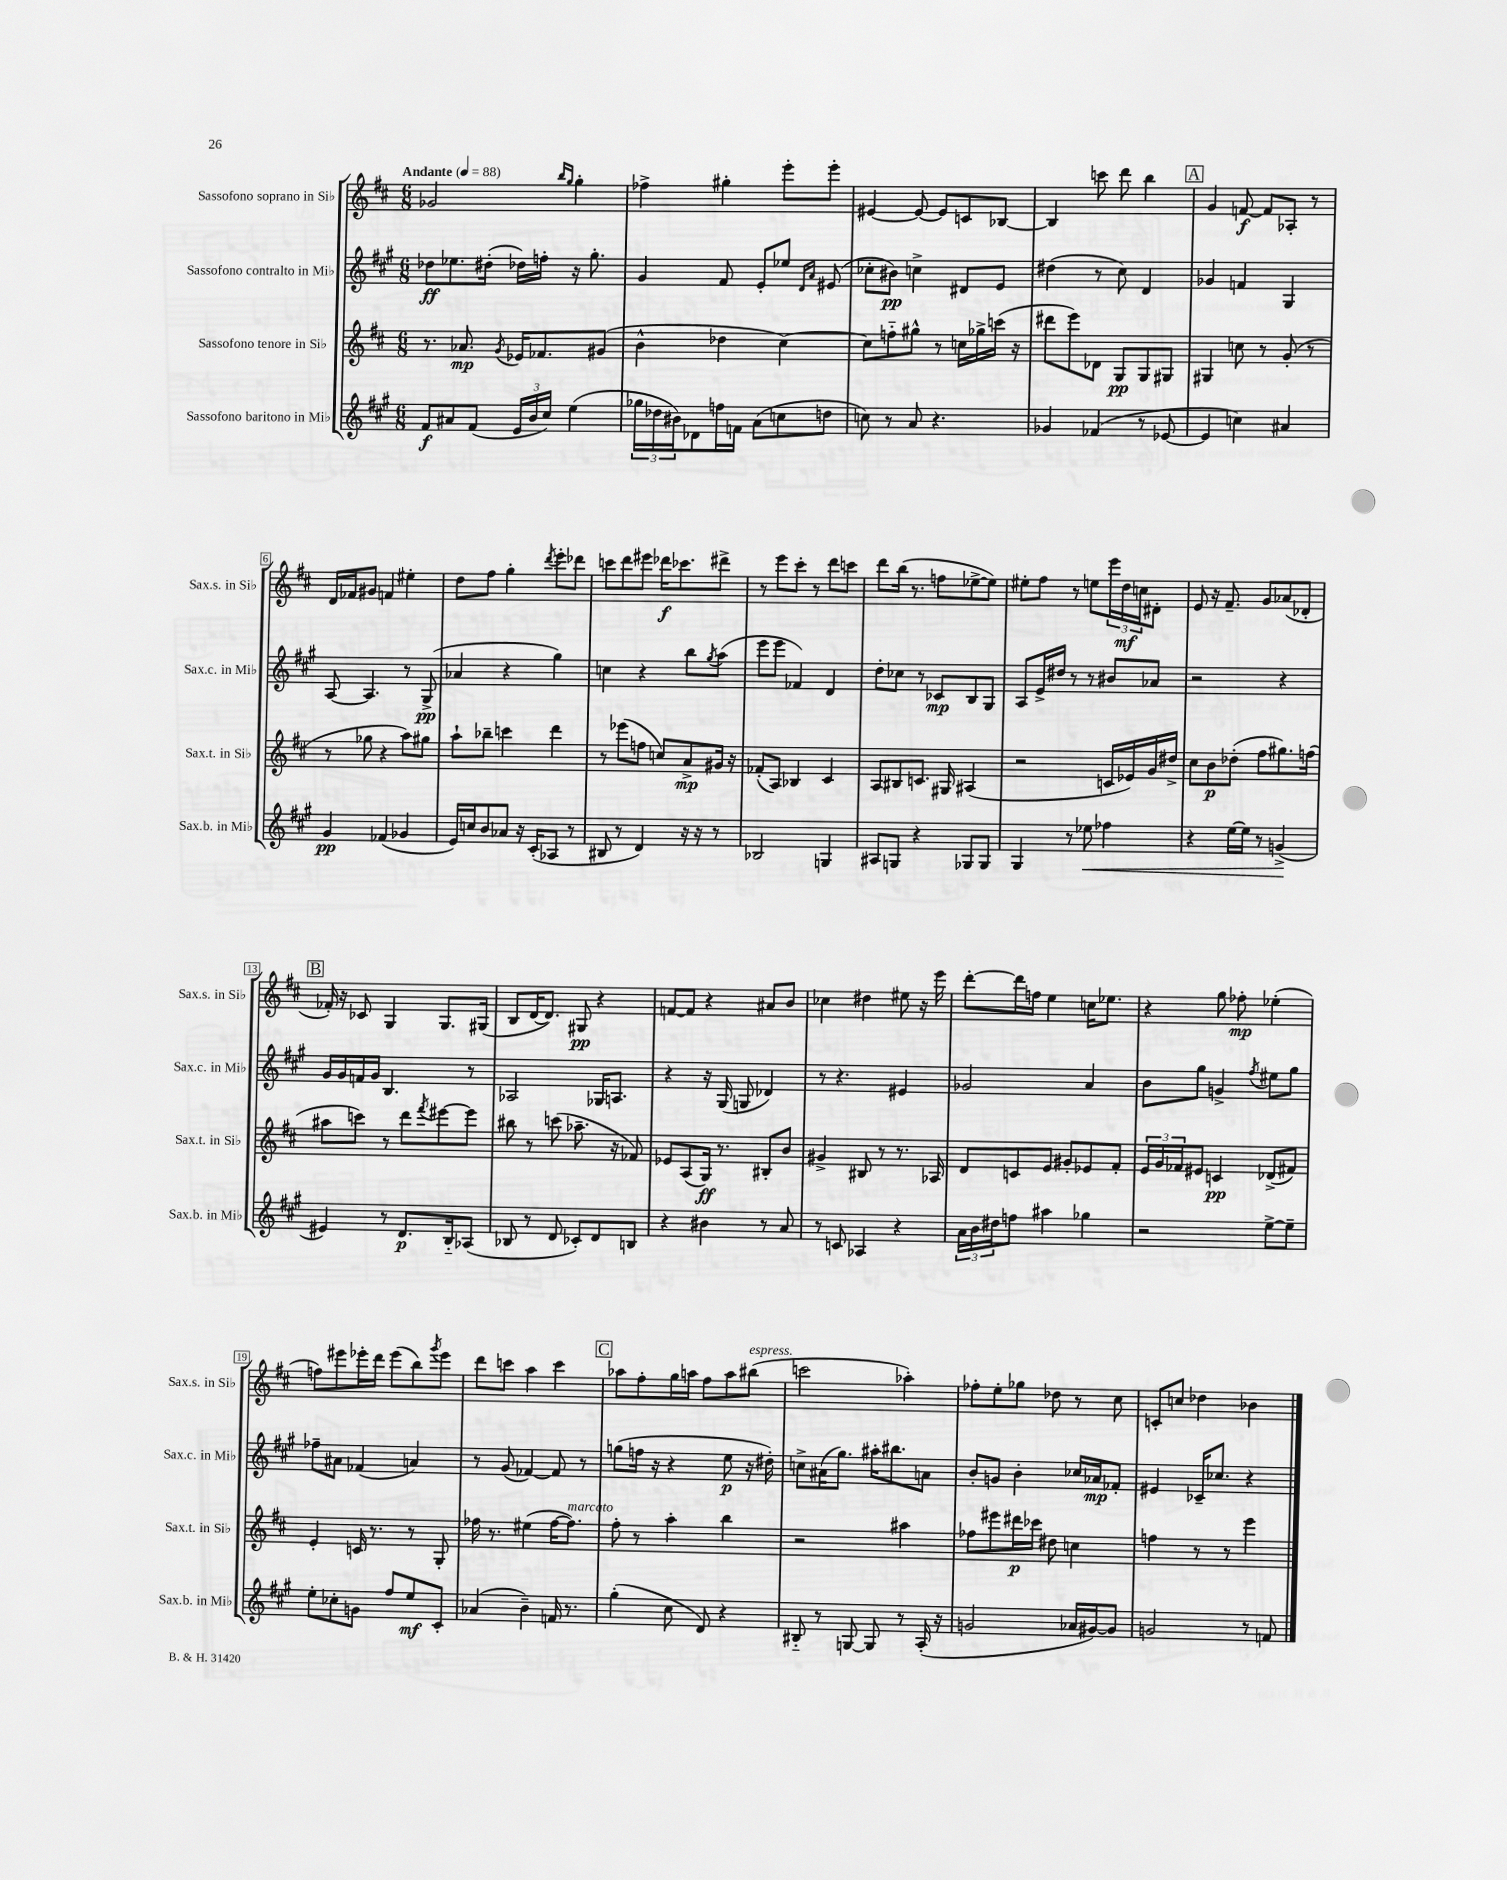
<<
\new StaffGroup <<
\new Staff = "s0" \with { instrumentName = "Sassofono soprano in Sib" shortInstrumentName = "Sax.s. in Sib" } {
    \clef treble \key d \major \numericTimeSignature \time 6/8 \tempo "Andante" 4 = 88
    ges'2 \grace { b''16 g''16 } g''4-. |
    fes''4-> gis''4-. e'''8-. e'''8-. |
    eis'4~ eis'8~ eis'8 c'8 bes8~ |
    bes4 c'''8 d'''8 b''4 |
    \mark \markup { \box "A" } g'4 f'8~\f f'8 aes8-. r8 |
    d'16 fes'16 gis'8 f'4 eis''4-. |
    d''8 fis''8 g''4-. \acciaccatura { d'''8 } e'''8-. des'''8 |
    c'''8 d'''8 eis'''8 des'''16\f ces'''8. dis'''8-> |
    r8 e'''8 cis'''8-. r8 d'''8 c'''8 |
    d'''8 b''16( r8. f''8 ees''8~-> ees''8) |
    eis''8-. fis''8 r8 e''8 \tuplet 3/2 { e'''16 d''16\mf c''16 } dis'8-. |
    e'8 r16 fis'8.-- g'8 aes'8( des'8-. |
    \mark \markup { \box "B" } fes'16-.) r16 ces'8 g4 g8. gis16( |
    b8 d'16~ d'8.) gis8\pp r4 |
    f'8~ f'8 r4 ais'8 b'8 |
    ces''4 dis''4 eis''8 r16 e'''16 |
    d'''8~-. d'''16 f''16 e''4 c''16 ees''8. |
    r4 g''8 fes''8-.\mp ees''4-.( |
    f''8) eis'''8 ees'''16-. d'''16 ees'''8( b''8) \acciaccatura { g'''8 } ees'''8 |
    d'''8 c'''8 a''4 c'''4 |
    \mark \markup { \box "C" } aes''8 fis''8-. g''16 a''16 fis''8 a''8 bis''8^\markup { \italic "espress." }( |
    c'''2 aes''4-.) |
    fes''8-. e''8-. ges''8 des''8 r8 cis''8 |
    c'8-. c''8 des''4 bes'4 \bar "|." |
}
\new Staff = "s1" \with { instrumentName = "Sassofono contralto in Mib" shortInstrumentName = "Sax.c. in Mib" } {
    \clef treble \key a \major \numericTimeSignature \time 6/8
    des''8\ff ees''8. dis''16-.( des''16) f''16-. r16 gis''8.-. |
    gis'4 fis'8 e'8-. ees''8 \grace { d'16 a'16 } eis'8( |
    ces''8-. bis'8\pp) c''4-> dis'8 e'8 |
    dis''4( r8 cis''8) d'4 |
    \mark \markup { \box "A" } ges'4 f'4 gis4 |
    a8~ a4. r8 gis8->\pp( |
    aes'4 r4 gis''4) |
    c''4 r4 b''8 \acciaccatura { gis''8 } a''8( |
    e'''8 e'''8 fes'4) d'4 |
    d''8-. ces''8 r8 ces'8\mp b8 gis8 |
    a8 e'16-> dis''16 r8 r8 bis'8 aes'8 |
    r2 r4 |
    \mark \markup { \box "B" } gis'16 gis'16 f'16 gis'16 b4. r8 |
    aes2 ges16 a8. |
    r4 r16 gis16( g8 des'4) |
    r8 r4. eis'4 |
    ges'2 a'4 |
    b'8 gis''8 g'4-> \acciaccatura { fis''8 } eis''8 gis''8 |
    fes''8-- ais'8 fes'4( a'4) |
    r8 gis'8( fes'4~) fes'8 r8 |
    \mark \markup { \box "C" } g''8( f''16 r16 r4 e''8\p r16 dis''16-.) |
    c''8-> ais'16( gis''8.) ais''16-. bis''8. a'8 |
    b'8-. g'8 b'4-. ces''16 aes'16\mp fes'8-. |
    eis'4 ces'16-- ces''8. r4 \bar "|." |
}
\new Staff = "s2" \with { instrumentName = "Sassofono tenore in Sib" shortInstrumentName = "Sax.t. in Sib" } {
    \clef treble \key d \major \numericTimeSignature \time 6/8
    r8. aes'8.\mp \acciaccatura { g'8 } ees'16 fes'8. gis'8( |
    b'4-^ des''4 cis''4~) |
    cis''8 f''8-_ gis''8-^ r8 c''16 ges''16-> c'''16( r16 |
    dis'''8 e'''8) des'8 g8\pp g8 gis8 |
    \mark \markup { \box "A" } gis4 c''8 r8 g'8-.( r8 |
    r8 ges''8 r4 a''8) gis''8 |
    a''8-! bes''8-- c'''4 d'''4 |
    r8 ees'''8( f''8 c''8) a'8->\mp gis'16 r16 |
    fes'8-.( a8) bes4 cis'4 |
    a8 bis8 c'8. gis16 ais4( |
    r2 c'16 ees'16) g'16 dis''16-> |
    cis''8 b'8\p des''8-.( fis''8 gis''8.) f''16( |
    \mark \markup { \box "B" } ais''8 c'''8) r8 d'''8 \acciaccatura { fis'''8 } eis'''8~ eis'''8 |
    bis''8 r8 c'''8( aes''8.-- r16 fes'8) |
    ees'8 a8( g16\ff) r8. bis8-. b'8 |
    gis'4-> bis8 r8 r8. aes16 |
    d'8 c'8 e'8 gis'8-. ees'8 fis'8-. |
    \tuplet 3/2 { e'16 g'16 fes'16 } eis'8 c'4\pp des'8->( fis'8) |
    e'4-. c'16 r8. r8 g8-. |
    fes''16 r8. eis''4( fes''16~ fes''8.^\markup { \italic "marcato" }) |
    \mark \markup { \box "C" } fis''8-. r8 a''4-. b''4 |
    r2 ais''4 |
    fes''8 eis'''8 dis'''16\p ces'''16 dis''8 c''4 |
    f''4 r8 r8 e'''4 \bar "|." |
}
\new Staff = "s3" \with { instrumentName = "Sassofono baritono in Mib" shortInstrumentName = "Sax.b. in Mib" } {
    \clef treble \key a \major \numericTimeSignature \time 6/8
    fis'8\f ais'8 fis'8( \tuplet 3/2 { e'16 b'16 cis''16) } e''4( |
    \tuplet 3/2 { ges''16 des''16 bis'16) } des'8 f''16 f'16 a'8( c''8 d''8 |
    c''8) r8 a'8 r4. |
    ges'4 fes'4( r8 ees'8~ |
    \mark \markup { \box "A" } ees'4 c''4) ais'4 |
    gis'4\pp fes'4( ges'4 |
    e'16) c''16 b'8 aes'8 r16 cis'16-.( aes8 r8 |
    bis8 r8 d'4) r16 r16 r8 |
    bes2 g4 |
    ais8 g8 r4 ges8 ges8 |
    gis4 r8 ees''8\< fes''4 |
    r4 e''16~ e''16 r8 g'4->\!( |
    \mark \markup { \box "B" } eis'4) r8 d'8.\p b16-_ aes8( |
    bes8 r8 d'8 ces'8-.) d'8 b8 |
    r4 bis'4 r8 a'8 |
    r8 c'8 aes4 r4 |
    \tuplet 3/2 { a'16 b'16 dis''16 } f''8 ais''4 ges''4 |
    r2 e''8~-> e''8-- |
    e''8-. ces''8-. g'8 fis''8 e''8\mf cis'8-. |
    aes'4( b'4--) f'16 r8. |
    \mark \markup { \box "C" } gis''4-.( cis''8 d'8) r4 |
    bis8-_ r8 g8~ g8 r8 a16-.( r16 |
    g'2 aes'16 gis'16~) gis'8 |
    g'2 r8 f'8 \bar "|." |
}
>>
>>
\layout { \context { \Score \override BarNumber.stencil = #(make-stencil-boxer 0.1 0.3 ly:text-interface::print) } }
